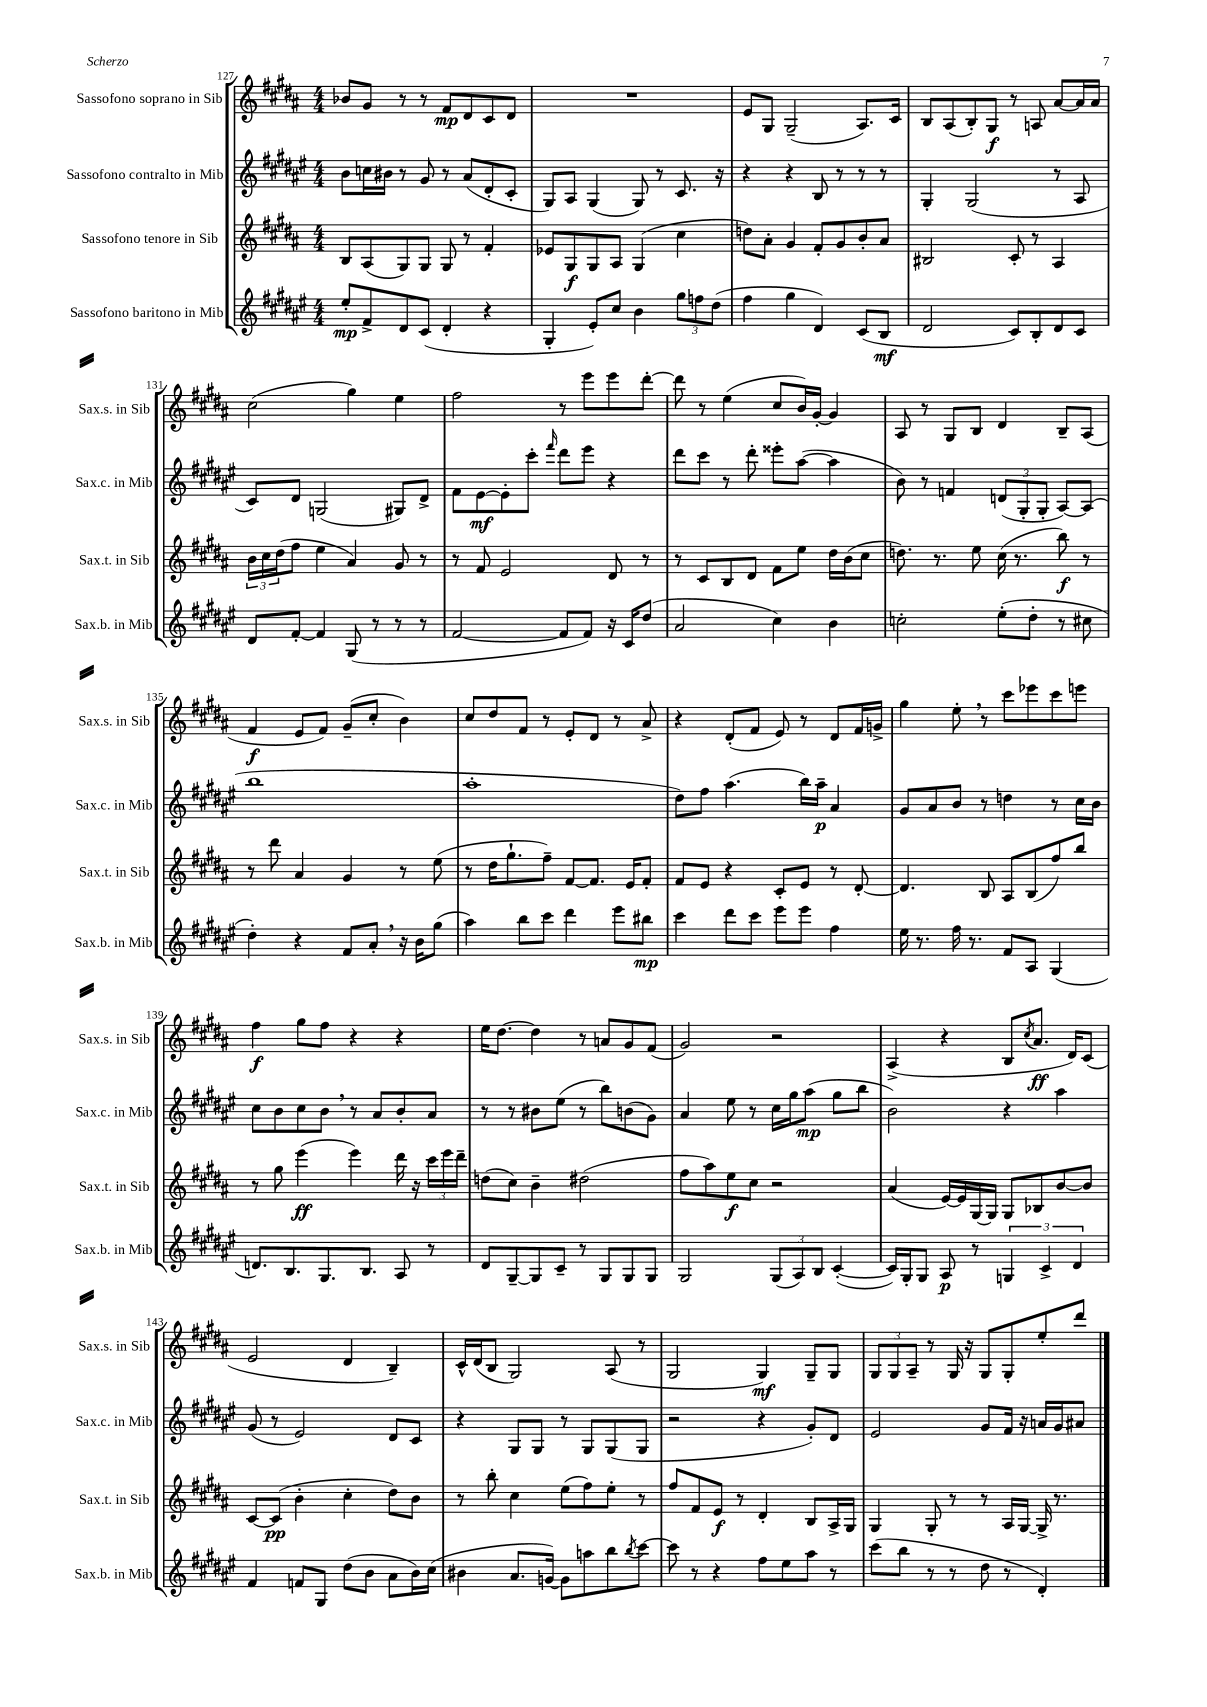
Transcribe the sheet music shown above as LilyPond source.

<<
\new StaffGroup <<
\new Staff = "s0" \with { instrumentName = "Sassofono soprano in Sib" shortInstrumentName = "Sax.s. in Sib" } {
    \clef treble \key b \major \numericTimeSignature \time 4/4
    bes'8 gis'8 r8 r8 fis'8\mp dis'8 cis'8 dis'8 |
    R1 |
    e'8 gis8 gis2--( ais8.) cis'16 |
    b8 ais8( b8-.) gis8\f r8 a8 ais'8~ ais'16 ais'16 |
    cis''2( gis''4) e''4 |
    fis''2 r8 e'''8 e'''8 dis'''8~-. |
    dis'''8 r8 e''4( cis''8 b'16) gis'16~-. gis'4 |
    ais8 r8 gis8 b8 dis'4 b8-- ais8( |
    fis'4\f e'8 fis'8) gis'8--( cis''8-. b'4) |
    cis''8 dis''8 fis'8 r8 e'8-. dis'8 r8 ais'8-> |
    r4 dis'8-.( fis'8 e'8) r8 dis'8 fis'16 g'16-> |
    gis''4 e''8-. \breathe r8 cis'''8 ees'''8 cis'''8 e'''8 |
    fis''4\f gis''8 fis''8 r4 r4 |
    e''16 dis''8.~ dis''4 r8 a'8 gis'8 fis'8( |
    gis'2) r2 |
    ais4->( r4 b8 \acciaccatura { cis''8 } ais'8.\ff dis'16) cis'8( |
    e'2 dis'4 b4--) |
    cis'16-^ dis'16( b8 gis2) ais8( r8 |
    gis2 gis4\mf) gis8-- gis8 |
    \tuplet 3/2 { gis8 gis8 ais8-- } r8 gis16 r16 gis8 gis8-. e''8-. dis'''8 \bar "|." |
}
\new Staff = "s1" \with { instrumentName = "Sassofono contralto in Mib" shortInstrumentName = "Sax.c. in Mib" } {
    \clef treble \key fis \major \numericTimeSignature \time 4/4
    b'8 c''16 bis'16 r8 gis'8 r8 ais'8( dis'8-. cis'8-. |
    gis8) ais8 gis4( gis8) r8 cis'8. r16 |
    r4 r4 b8 r8 r8 r8 |
    gis4-. gis2( r8 ais8 |
    cis'8) dis'8 g2( gis8) dis'8-> |
    fis'8 eis'8~\mf eis'8-. cis'''8-. \grace { fis'''16 } dis'''8 eis'''8 r4 |
    dis'''8 cis'''8 r8 dis'''8-. eisis'''8-. ais''8~( ais''4 |
    b'8) r8 f'4 \tuplet 3/2 { d'8( gis8-. gis8-. } ais8~) ais8( |
    b''1 |
    ais''1-. |
    dis''8) fis''8 ais''4.( b''16) ais''16--\p ais'4 |
    gis'8 ais'8 b'8 r8 d''4 r8 cis''16 b'16 |
    cis''8 b'8 cis''8 b'8 \breathe r8 ais'8 b'8-. ais'8 |
    r8 r8 bis'8 eis''8( r8 b''8) b'8( gis'8) |
    ais'4 eis''8 r8 cis''16 gis''16 ais''8\mp( gis''8 b''8 |
    b'2) r4 ais''4 |
    gis'8( r8 eis'2) dis'8 cis'8 |
    r4 gis8 gis8 r8 gis8 gis8( gis8 |
    r2 r4 gis'8-.) dis'8 |
    eis'2 gis'8 fis'16 r16 a'16 gis'16 ais'8 \bar "|." |
}
\new Staff = "s2" \with { instrumentName = "Sassofono tenore in Sib" shortInstrumentName = "Sax.t. in Sib" } {
    \clef treble \key b \major \numericTimeSignature \time 4/4
    b8 ais8( gis8) gis8 gis8 r8 fis'4-. |
    ees'8 gis8\f gis8 ais8 gis4( cis''4 |
    d''8) ais'8-. gis'4 fis'8-. gis'8 b'8-. ais'8 |
    bis2 cis'8-. r8 ais4 |
    \tuplet 3/2 { b'16 cis''16 dis''16( } fis''8 e''4 ais'4) gis'8 r8 |
    r8 fis'8 e'2 dis'8 r8 |
    r8 cis'8 b8 dis'8 fis'8 e''8 dis''16 b'16( cis''8 |
    d''8.) r8. e''8 cis''16( r8. b''8\f) r8 |
    r8 dis'''8 ais'4 gis'4 r8 e''8( |
    r8 dis''16 gis''8.-! fis''8--) fis'8~ fis'8. e'16 fis'8-. |
    fis'8 e'8 r4 cis'8-. e'8 r8 dis'8~-. |
    dis'4. b8 ais8 b8( fis''8) b''8 |
    r8 gis''8 e'''4\ff( e'''4) dis'''16 r16 \tuplet 3/2 { cis'''16 e'''16 dis'''16-- } |
    d''8( cis''8) b'4-- dis''2( |
    fis''8 ais''8) e''8\f cis''8 r2 |
    ais'4( e'16~) e'16 gis16~ gis16 gis8 bes8 b'8~ b'8 |
    cis'8~ cis'8\pp( b'4-. cis''4-. dis''8) b'8 |
    r8 b''8-. cis''4 e''8( fis''8) e''8-. r8 |
    fis''8 fis'8 e'8\f r8 dis'4-. b8 ais16-> gis16 |
    gis4 gis8-. r8 r8 ais16 gis16~ gis16-> r8. \bar "|." |
}
\new Staff = "s3" \with { instrumentName = "Sassofono baritono in Mib" shortInstrumentName = "Sax.b. in Mib" } {
    \clef treble \key fis \major \numericTimeSignature \time 4/4
    eis''8-.\mp fis'8-> dis'8 cis'8( dis'4-. r4 |
    gis4-. eis'8-.) cis''8 b'4 \tuplet 3/2 { gis''8 f''8 dis''8( } |
    fis''4 gis''4 dis'4) cis'8( b8\mf |
    dis'2 cis'8) b8-. dis'8 cis'8 |
    dis'8 fis'8~-. fis'4 gis8( r8 r8 r8 |
    fis'2~ fis'8 fis'8) r16 cis'16 dis''8( |
    ais'2 cis''4) b'4 |
    c''2-. eis''8-.( dis''8-. r8 cis''8 |
    dis''4-.) r4 fis'8 ais'8-. \breathe r16 b'16 gis''8( |
    ais''4) b''8 cis'''8 dis'''4 eis'''8 bis''8\mp |
    cis'''4 dis'''8 cis'''8 eis'''8 eis'''8 fis''4 |
    eis''16 r8. fis''16 r8. fis'8 ais8 gis4( |
    d'8.) b8. gis8. b8. ais8 r8 |
    dis'8 gis8~-- gis8 cis'8-- r8 gis8 gis8 gis8 |
    gis2 \tuplet 3/2 { gis8( ais8) b8 } cis'4~-.( |
    cis'16) gis16-. gis8 ais8\p r8 \tuplet 3/2 { g4 cis'4-> dis'4 } |
    fis'4 f'8 gis8 dis''8( b'8 ais'8 b'16) cis''16( |
    bis'4 ais'8. g'16~) g'8 a''8 b''8 \acciaccatura { b''8 } cis'''8~ |
    cis'''8 r8 r4 fis''8 eis''8 ais''8 r8 |
    cis'''8( b''8 r8 r8 dis''8 r8 dis'4-.) \bar "|." |
}
>>
>>
\layout { \context { \Score currentBarNumber = #127 } }
